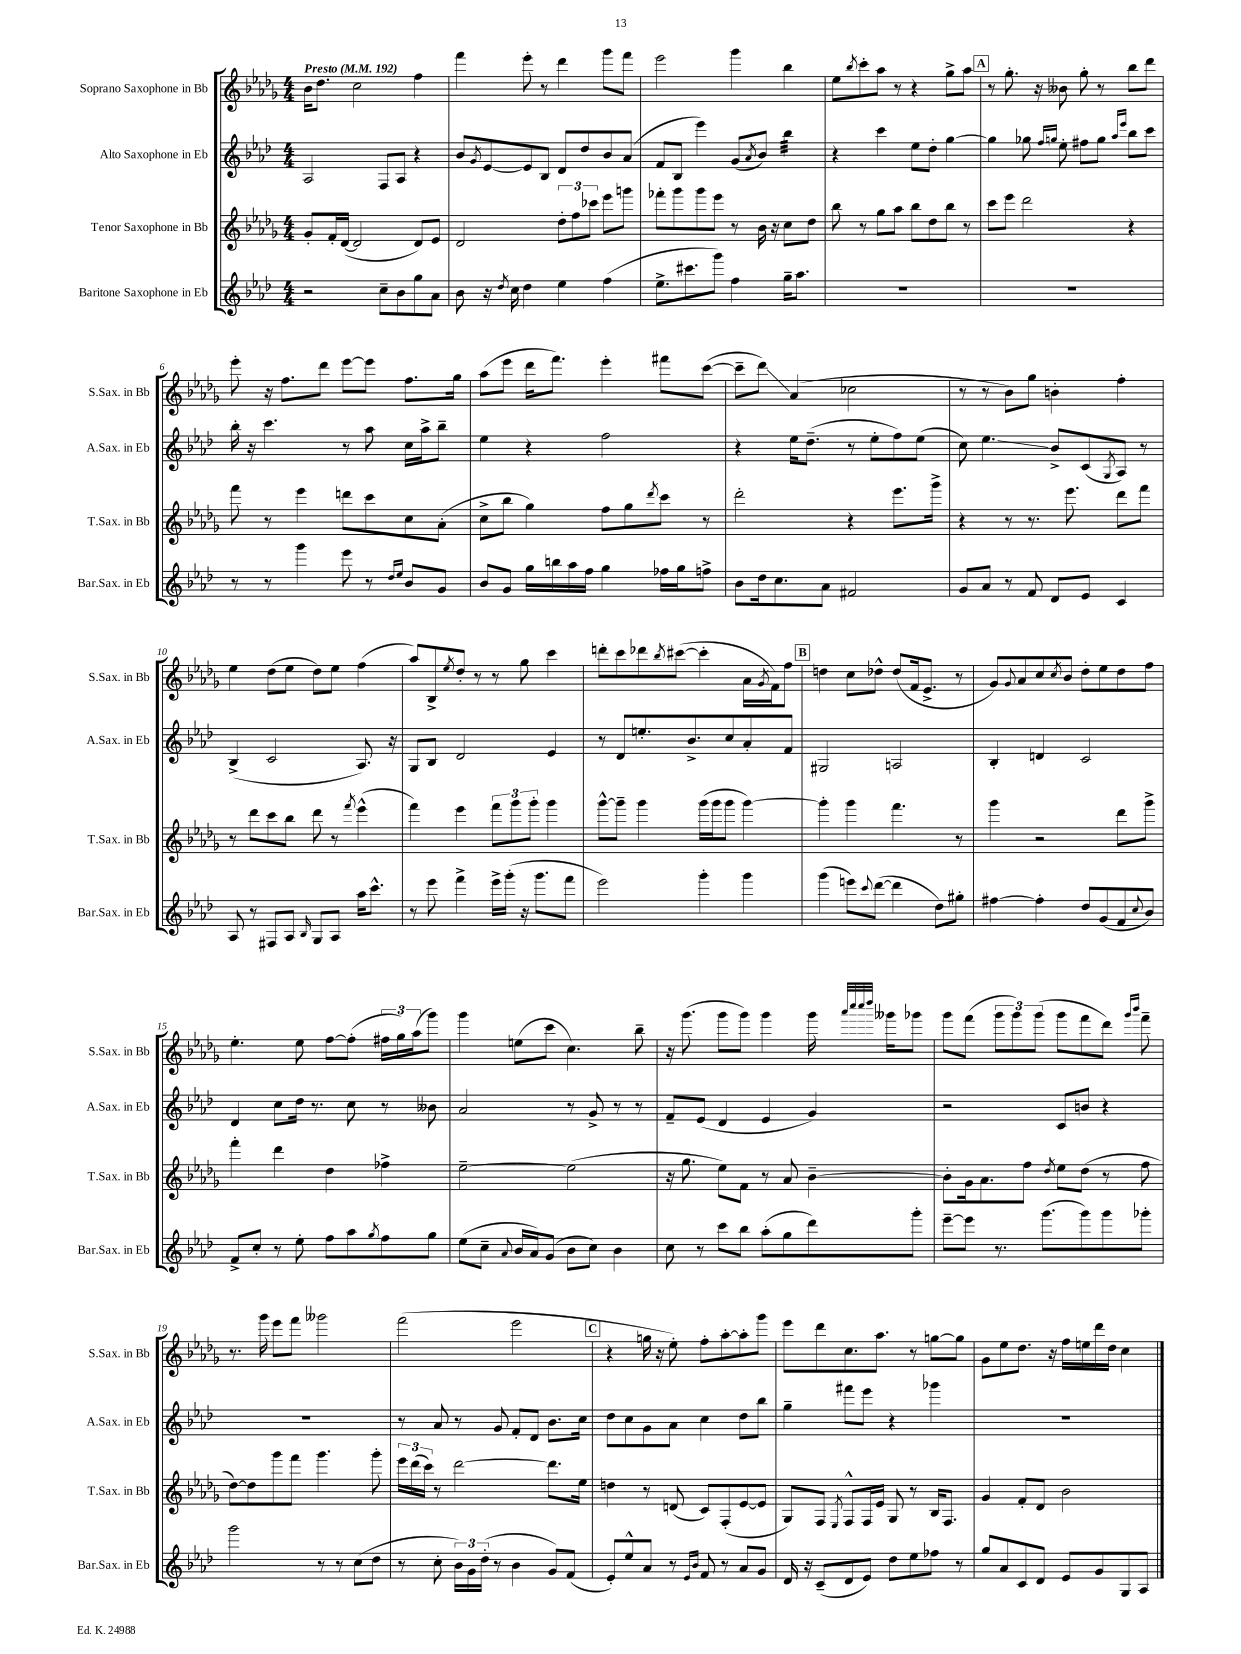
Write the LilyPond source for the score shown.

<<
\new StaffGroup <<
\new Staff = "s0" \with { instrumentName = "Soprano Saxophone in Bb" shortInstrumentName = "S.Sax. in Bb" } {
    \clef treble \key des \major \numericTimeSignature \time 4/4 \tempo "Presto" 4 = 192
    bes'16 des''8. c''2 f''4 |
    f'''4 ees'''8-. r8 des'''4 ges'''8 f'''8 |
    ees'''2 ges'''4 bes''4 |
    ees''8 \acciaccatura { bes''8 } c'''8-. aes''8 r8 r4 ges''8-> aes''8 |
    \mark \markup { \box "A" } r8 ges''8.-. r16 beses'8 ges''8-. r8 bes''8 des'''8 |
    ees'''8-. r16 f''8. des'''8 ees'''8~ ees'''8 f''8. ges''16 |
    aes''8( ees'''8 des'''16 f'''8.) ees'''4-. fis'''8 c'''8~( |
    c'''8-- des'''8\glissando) aes'4( ces''2 |
    r8 r8 bes'8) ges''8 b'4-. f''4-. |
    ees''4 des''8( ees''8 des''8) ees''8 f''4( |
    aes''8) bes8-> \acciaccatura { ees''8 } des''8-. r8 r8 ges''8 c'''4 |
    d'''8-. c'''8 des'''8 \acciaccatura { bes''8 } cis'''8~( cis'''4-. aes'16 \acciaccatura { ges'8 } f'16) f''8 |
    \mark \markup { \box "B" } d''4 c''8 des''8-^ des''8( f'16 ees'8.-> r8 |
    ges'8) \appoggiatura { ges'8 } aes'8 c''8 \acciaccatura { c''8 } bes'8 des''8-. ees''8 des''8 f''8 |
    ees''4.-. ees''8 f''8~ f''8-.( \tuplet 3/2 { fis''16 ges''16) aes''16( } ges'''8) |
    ges'''4 e''8( c'''8 c''4.) bes''8-- |
    r16 ges'''8.( ges'''8 ges'''8) ges'''4 ges'''16 \grace { aes'''32 c''''32 c''''32 des''''32 } geses'''16 ges'''8 |
    ges'''8 f'''8( \tuplet 3/2 { ges'''8 ges'''8) ges'''8( } ges'''8 f'''8 des'''8) \grace { ges'''16 bes'''16 } f'''8-- |
    r8. ges'''16 ees'''8 f'''8 geses'''2 |
    f'''2( ees'''2 |
    \mark \markup { \box "C" } r4 g''16 r16 ees''8-.) f''8-. aes''8~-. aes''8-. ges'''8 |
    ees'''8 des'''8 c''8. aes''8. r8 g''8~ g''8 |
    ges'8 ees''8 des''8. r16 f''16 e''16 des'''16 des''16 c''4 \bar "|." |
}
\new Staff = "s1" \with { instrumentName = "Alto Saxophone in Eb" shortInstrumentName = "A.Sax. in Eb" } {
    \clef treble \key aes \major \numericTimeSignature \time 4/4
    aes2 f8 aes8 r4 |
    bes'8 \acciaccatura { g'8 } ees'8~ ees'8 bes8 des'8 des''8 bes'8 aes'8( |
    f'8 bes8 ees'''4) g'8( \acciaccatura { aes'8 } bes'8) bes''4:32 |
    r4 c'''4 ees''8 des''8-. g''4~ |
    \mark \markup { \box "A" } g''4 ges''8 \grace { f''16 g''16 } ees''8-. fis''8 g''8 \grace { aes''16 ees'''16 } bes''8 c'''8 |
    bes''16-. r16 c'''4. r8 aes''8 c''16 aes''16-> bes''8-- |
    ees''4 r4 f''2 |
    r4 ees''16 des''8.--( r8 ees''8-. f''8) ees''8( |
    c''8) ees''4.\glissando bes'8-> c'8( \acciaccatura { g8 } aes8) r8 |
    bes4->( c'2 aes8.) r16 |
    g8 bes8 des'2 ees'4 |
    r8 des'8 e''8.-. bes'8.-> c''8 aes'8-. f'8 |
    \mark \markup { \box "B" } gis2 a2 |
    bes4-. d'4 c'2 |
    des'4 c''8 des''16 r8. c''8 r8 beses'8 |
    aes'2 r8 g'8-> r8 r8 |
    f'8-- ees'8( des'4 ees'4 g'4) |
    r2 c'8 b'8 r4 |
    R1 |
    r8 aes'8 r8 g'8 f'8-. des'8 bes'8. c''16 |
    \mark \markup { \box "C" } des''8 c''8 g'8 aes'8 c''4 des''8 bes''8 |
    g''4-- fis'''8 ees'''8 r4 ges'''4 |
    R1 \bar "|." |
}
\new Staff = "s2" \with { instrumentName = "Tenor Saxophone in Bb" shortInstrumentName = "T.Sax. in Bb" } {
    \clef treble \key des \major \numericTimeSignature \time 4/4
    ges'8-. f'16-. des'16~( des'2 des'8) ees'8 |
    des'2 \tuplet 3/2 { des''8-. f''8 ces'''8 } ees'''8 g'''8 |
    fes'''8-. ges'''8 ges'''8 ees'''8 r8 bes'16 r16 c''8 des''8 |
    bes''8 r8 ges''8 aes''8 bes''8 des''8 bes''8 r8 |
    \mark \markup { \box "A" } c'''8 ees'''8 des'''2 r4 |
    f'''8 r8 ees'''4 d'''8 c'''8 c''8 aes'8-.( |
    c''8-> bes''8 ges''4) f''8 ges''8 \acciaccatura { des'''8 } c'''8 r8 |
    des'''2-. r4 ees'''8. ges'''16-> |
    r4 r8 r8. ees'''8. des'''8 f'''8 |
    r8 des'''8 c'''8 bes''8 des'''8 r8 \acciaccatura { f'''8 } ees'''4-^( |
    f'''4) ees'''4 \tuplet 3/2 { f'''8 ges'''8 ges'''8-. } ges'''4 |
    ges'''8~-^ ges'''8-- ges'''4 ges'''16( ges'''16 ges'''8 ges'''4~) |
    \mark \markup { \box "B" } ges'''4-. ges'''4 f'''4. r8 |
    ges'''4 r2 des'''8 ges'''8-> |
    f'''4-. des'''4 des''4 fes''4-> |
    ees''2~-- ees''2( |
    r16 ges''8. ees''8) f'8 r8 aes'8 bes'4~-- |
    bes'8-. ges'16 aes'8. f''8 \acciaccatura { des''8 } ees''8 des''8( r8 f''8 |
    des''8~) des''8 ges'''8 f'''8 ges'''4. ges'''8-. |
    \tuplet 3/2 { ees'''16 des'''16( c'''16) } r8 des'''2~ des'''8. ees''16 |
    \mark \markup { \box "C" } d''4 r8 d'8( c'8) f8-.( ees'8~ ees'8 |
    ges8) f8 \acciaccatura { ees8 } f8-^ f16 ees'16 ges8 r8 bes16 f8. |
    ges'4 f'8-. des'8 bes'2 \bar "|." |
}
\new Staff = "s3" \with { instrumentName = "Baritone Saxophone in Eb" shortInstrumentName = "Bar.Sax. in Eb" } {
    \clef treble \key aes \major \numericTimeSignature \time 4/4
    r2 c''8-- bes'8 g''8 aes'8 |
    bes'8 r16 \acciaccatura { des''8 } c''16 des''4 ees''4 f''4( |
    ees''8.-> cis'''8. g'''8) f''4 g''16-- aes''8. |
    R1 |
    \mark \markup { \box "A" } R1 |
    r8 r8 g'''4 ees'''8 r8 \grace { des''16 ees''16 } bes'8 g'8 |
    bes'8 g'8 g''16 b''16 aes''16 f''16 g''4 fes''16 g''16 f''8-> |
    bes'8 des''16 c''8. aes'8 fis'2 |
    g'8 aes'8 r8 f'8 des'8 ees'8 c'4 |
    aes8 r8 fis8 aes8 \grace { bes16 } g8 aes8 aes''16 c'''8.-^ |
    r8 ees'''8 f'''4-> ees'''16-> g'''16-.( r16 g'''8. f'''8 |
    ees'''2) g'''4-. g'''4 |
    \mark \markup { \box "B" } g'''4( e'''8) \appoggiatura { c'''8 } des'''8~( des'''4 des''8) gis''8-. |
    fis''4~ fis''4-. des''8 g'8( f'8 \appoggiatura { c''8 } bes'8) |
    f'8-> c''8-. r8 ees''8-. f''8 aes''8 \acciaccatura { g''8 } f''8 g''8 |
    ees''8( c''8-- \appoggiatura { aes'8 } bes'16 aes'16) g'8( bes'8 c''8) bes'4 |
    c''8 r8 c'''8 bes''8 aes''8-.( g''8 des'''8) g'''8-. |
    ees'''8~-- ees'''8 r8. g'''8.( g'''8) g'''8 ges'''8-. |
    g'''2 r8 r8 c''8( des''8 |
    r8 c''8-. \tuplet 3/2 { bes'16) g'16 des''16-.( } r8 bes'4 g'8) f'8( |
    \mark \markup { \box "C" } ees'8-.) ees''8-^ aes'8 r8 \grace { ees'16 bes'16 } f'8 r8 aes'8 g'8 |
    des'16 r16 c'8--( des'8 ees'8) des''8 ees''8 fes''8 r8 |
    g''8 aes'8 c'8 des'8 ees'8 g'8 g8 aes8 \bar "|." |
}
>>
>>
